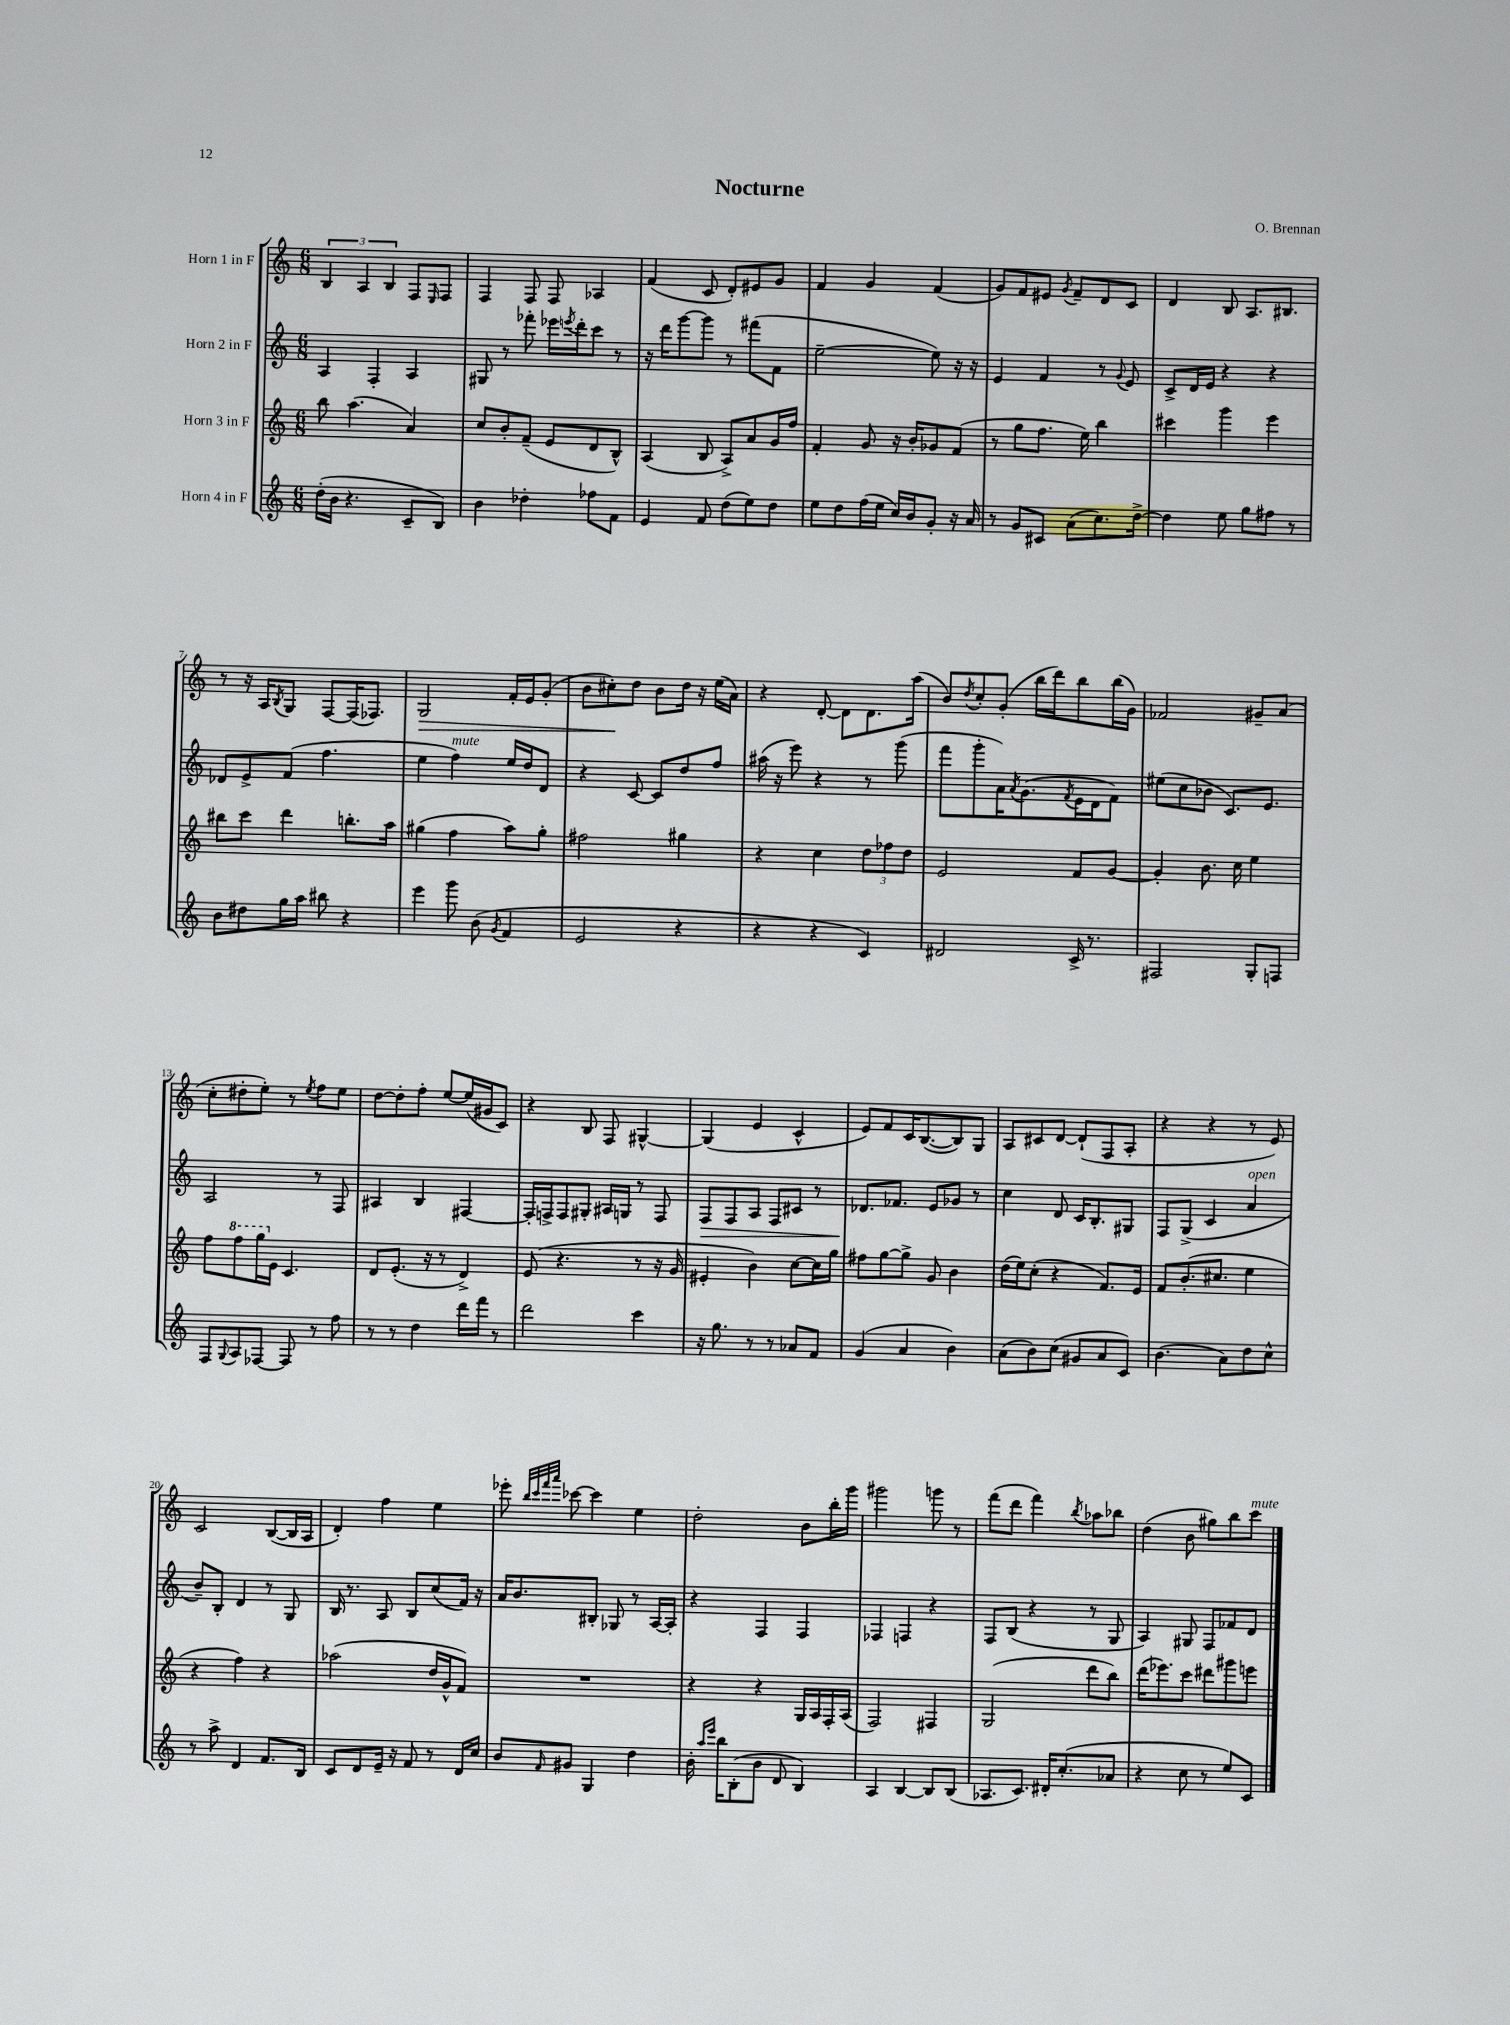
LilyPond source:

\header { title = "Nocturne" composer = "O. Brennan" }
<<
\new StaffGroup <<
\new Staff = "s0" \with { instrumentName = "Horn 1 in F" } {
    \clef treble \key c \major \numericTimeSignature \time 6/8
    \tuplet 3/2 { b4 a4 b4 } f8 \grace { e16 } f8 |
    f4 f8 f8 aes4 |
    f'4( c'8 d'8-.) eis'8 g'8 |
    f'4 g'4 f'4( |
    g'8) f'8 eis'8 \acciaccatura { g'8 } f'8-- d'8 c'8 |
    d'4 b8 a8. bis8. |
    r8 r16 a16 \acciaccatura { b8 } g8 f8~ f16( fes8.) |
    g2\> f'16-. e'16 g'8-.( |
    b'8 cis''8-.\!) d''8 b'8 d''16 r16 e''16( a'16) |
    r4 d'8~-. d'8 d'8. a''16( |
    b'8) \acciaccatura { d''8 } c''8-. g'8-.( b''16 d'''16) b''8 b''16( g'16) |
    fes'2 gis'8-- a'8( |
    c''8-. dis''8-. e''8-.) r8 \acciaccatura { e''8 } f''8 e''8 |
    d''8~ d''8-. f''8-. e''8~ e''16( gis'16 c'8) |
    r4 b8 f8 gis4~-^ |
    gis4( e'4 c'4-^ |
    e'8) f'8 c'16 b8.~( b8) g8 |
    a8 cis'8 d'8~ d'8-!( f8 a8-. |
    r4 r4 r8 e'8) |
    c'2 b8~( b16 a16 |
    d'4-.) f''4 e''4 |
    ees'''8-. \grace { b''32 c'''32 f'''32 a'''32 } ces'''8~ ces'''4 e''4 |
    d''2-. b'8 b''16-. g'''16 |
    gis'''2 g'''8 r8 |
    f'''8( d'''8 f'''4) \acciaccatura { b''8 } aes''8 bes''8 |
    d''4( b'8 gis''8) b''8 c'''8^\markup { \italic "mute" } \bar "|." |
}
\new Staff = "s1" \with { instrumentName = "Horn 2 in F" } {
    \clef treble \key c \major \numericTimeSignature \time 6/8
    a4 f4-. a4 |
    gis8 r8 fes'''8-. ees'''16 \acciaccatura { e'''8 } d'''16-. c'''8 r8 |
    r16 d'''16 g'''8~ g'''8 r8 fis'''8( f'8 |
    e''2~-- e''8) r16 r16 |
    e'4 f'4 r8 \appoggiatura { g'8 } e'8 |
    c'8-> d'16 e'16 r4 r4 |
    des'8 e'8-> f'8( f''4. |
    e''4 f''4^\markup { \italic "mute" }) e''16 d''16 d'8 |
    r4 c'8~ c'8 d''8 f''8 |
    ais''16( r16 e'''8) r4 r8 g'''8( |
    f'''8 g'''8-. a'16) \acciaccatura { a'8 } g'8.( \acciaccatura { f'8 } e'16 d'16 f'8) |
    eis''8( c''8 bes'8 c'8.) e'8. |
    a2 r8 f8 |
    ais4 b4 fis4~ |
    fis16-. f16-> f8 gis8-. ais16 g16 r8 f8 |
    f8\> f8 a8 f8 cis'8 r8 |
    des'8.\! fes'8. e'8 ges'8 r8 |
    c''4 d'8 c'16 b8.-. gis8 |
    f8 g8->( c'4 a'4^\markup { \italic "open" } |
    b'8--) b8-. d'4 r8 g8 |
    b16 r8. a8 b8 c''8( f'16) r16 |
    a'16 b'8. bis8-. ges8 r8 a16~ a16-. |
    r4 f4 f4 |
    fes4 f4 r4 |
    f8 b8( r4 r8 g8 |
    a4) gis8 f8 fes'8 d'8 \bar "|." |
}
\new Staff = "s2" \with { instrumentName = "Horn 3 in F" } {
    \clef treble \key c \major \numericTimeSignature \time 6/8
    b''8 a''4.( a'4) |
    c''8 b'8-. f'8--( e'8 d'8 b8-^) |
    a4( b8 a8->) a'8 g'16 f''16 |
    f'4-. g'8 r16 b'16-. ges'8 f'8( |
    r8 g''8 f''8. e''16) b''4 |
    cis'''4 g'''4 e'''4 |
    bis''8 c'''8 d'''4 b''8.-. a''16 |
    gis''4( f''4 a''8) gis''8-. |
    fis''2 gis''4 |
    r4 c''4 \tuplet 3/2 { d''8 fes''8 d''8 } |
    e'2 f'8 g'8~ |
    g'4-. b'8. c''16 e''4 |
    f''8 \ottava #1 f'''8 g'''16 \ottava #0 e'16 c'4. |
    d'8 e'8.-.( r16 r8 d'4->) |
    e'8( r4. r8 r16 g'16 |
    eis'4-. b'4) c''8~ c''16 g''16 |
    fis''8 g''8~ g''8-> g'8 b'4 |
    d''16( e''16) c''8-.( r4 f'8.) e'16 |
    f'8 b'8.-.( cis''8. e''4 |
    r4 f''4) r4 |
    aes''2( d''16 g'16-^ f'8) |
    R2. |
    r4 r4 g16 a16 f16-. a16( |
    f2) fis4 |
    g2( d'''8 b''8) |
    d'''16( ees'''8.) c'''8 dis'''8 gis'''8 e'''8 \bar "|." |
}
\new Staff = "s3" \with { instrumentName = "Horn 4 in F" } {
    \clef treble \key c \major \numericTimeSignature \time 6/8
    d''16-.( b'16 r4. c'8-- b8) |
    b'4 des''4-. fes''8 f'8 |
    e'4 f'8 d''8( e''8) d''8 |
    e''8 d''8 f''16( e''16 c''16) b'16 g'8-. r16 a'16 |
    r8 g'8 cis'8 a'8( c''8.) d''16~-> |
    d''4 e''8 g''8 fis''8 r8 |
    b'8 dis''8 g''16 a''16 bis''8 r4 |
    e'''4 g'''8 b'8( \acciaccatura { g'8 } f'4 |
    e'2 r4 |
    r4 r4 c'4) |
    dis'2 c'16-> r8. |
    fis2 g8-. f8 |
    f8 \appoggiatura { g8 } a8 fes8~ fes8 r8 f''8 |
    r8 r8 d''4 d'''16 f'''16 r8 |
    d'''2 c'''4 |
    r16 g''8. r8 r8 aes'8 f'8 |
    g'4( a'4 b'4) |
    a'8( b'8) c''8( gis'8 a'8 c'8) |
    b'4.( a'8) d''8 c''8-^ |
    r8 a''8-> d'4 f'8. b16 |
    c'8 d'8 e'16-- r16 f'8 r8 d'16 c''16 |
    b'8 \grace { f'16 } gis'8 g4 d''4 |
    b'16-. \grace { a''16 e'''16 } b''16 b8-.( b'8 d'8 b4) |
    a4 b4~ b8 b8( |
    aes8. c'8.) dis'16-. c''8.-.( aes'8 |
    r4 c''8 r8 e''8) c'8 \bar "|." |
}
>>
>>
